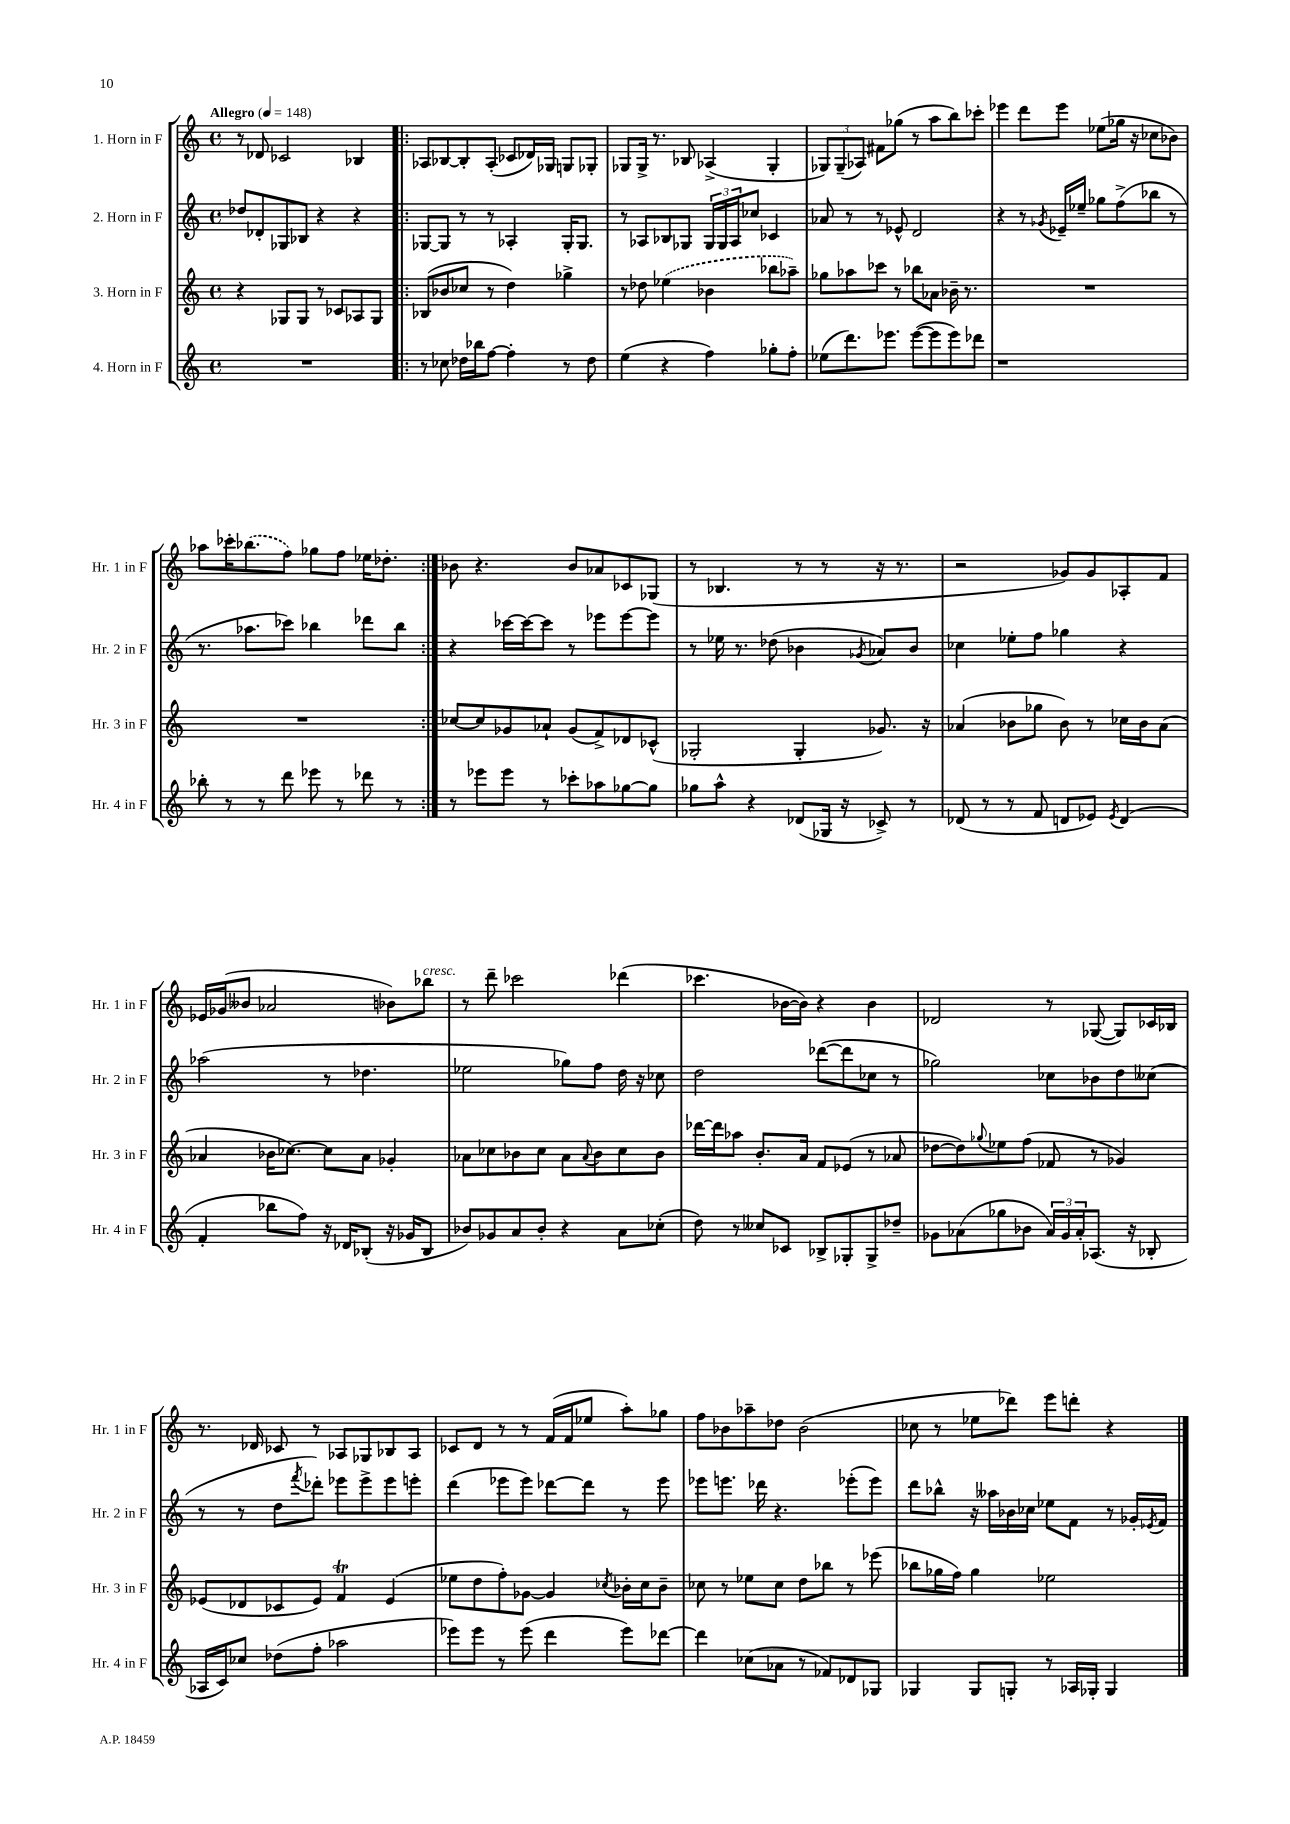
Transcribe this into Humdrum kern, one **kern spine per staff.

**kern	**kern	**kern	**kern
*part4	*part3	*part2	*part1
*staff4	*staff3	*staff2	*staff1
*I"4. Horn in F	*I"3. Horn in F	*I"2. Horn in F	*I"1. Horn in F
*I'Hr. 4 in F	*I'Hr. 3 in F	*I'Hr. 2 in F	*I'Hr. 1 in F
*clefG2	*clefG2	*clefG2	*clefG2
*k[]	*k[]	*k[]	*k[]
*M4/4	*M4/4	*M4/4	*M4/4
*met(c)	*met(c)	*met(c)	*met(c)
*MM148	*MM148	*MM148	*MM148
=1	=1	=1	=1
!	!	!	!LO:TX:a:B:t=Allegro
1r	4r	8dd-X/L	8r
.	.	8d-X'/	8d-X/
.	8G-X/L	8G-X/	2c-X/
.	8G-/J	8B-X/J	.
.	8r	4r	.
.	8c-X/L	.	.
.	8A-X/	4r	4B-X/
.	8G-/J	.	.
=2!|:	=2!|:	=2!|:	=2!|:
8r	(8B-X/L	[8G-X/L	8A-X/L
8cc-X\	8b-X/	8G-/J]	[8B-X/
16dd-X\LL	8cc-X/J	8r	8B-'/]
16bb-X\J	.	.	.
[8ff\J	8r	8r	(8A-'/J
4ff'\]	4dd\)	4A-X'/	8c-X/L
.	.	.	16d-X/L)
.	.	.	16G-X/JJ
8r	4gg-X^\	16G-'/KL	8Gn/L
.	.	8.G-/J	.
8dd-\	.	.	8G-X'/J
=3	=3	=3	=3
(4ee\	8r	8r	8G-X/L
.	8dd-X\	8A-X/L	16G-^/Jk
.	.	.	8.r
4r	(4ee-X\	8B-X/	.
.	.	8G-X/J	8B-X/
4ff\)	4b-X\	24G-/LL	(4A-X^/
.	.	24G-/	.
.	.	24A-/J	.
.	.	8cc-X/J	.
8gg-X'\L	8bb-X\L	4c-X/	4G-'/
8ff'\J	8aa-X~\J)	.	.
=4	=4	=4	=4
(8ee-X\L	8gg-X\L	8a-X/	12G-X/L)
.	.	.	(12G-~/
8.ddd\)	8aa-X\	8r	.
.	.	.	12A-X/J)
.	8ccc-X\J	8r	8f#X\L
8.eee-X\J	.	.	.
.	8r	8e-X^^/	(8gg-X\J
([8eee-\L	8bb-X\L	2d/	8r
8eee-\]	8a-X\J	.	8aa\L
8eee-\)	16b-X~\	.	8bb\)
.	8.r	.	.
8ddd-X\J	.	.	8ccc-X'\J
=5	=5	=5	=5
1r	1r	4r	4eee-X\
.	.	8r	8ddd\L
.	.	8qg-X/	.
.	.	16e-X~/LL	8eee-\J
.	.	16ee-X~/JJ	.
.	.	8gg-X\L	(8ee-X\L
.	.	(8ff^\	16gg-X\Jk
.	.	.	16r
.	.	8bb-X\J	8cc-X\L
.	.	8r	8b-X\J)
!!LO:LB:g=z
=6	=6	=6	=6
8bb-X'\	1r	8.r	8aa-X\L
8r	.	.	16ccc-X'\K
.	.	8.aa-X\L	(8.bb-X\
8r	.	.	.
8ddd\	.	8ccc-X\J)	8ff\J)
8eee-X\	.	4bb-X\	8gg-X\L
8r	.	.	8ff\J
8ddd-X\	.	8ddd-X\L	16ee-X\KL
.	.	.	8.dd-X'\J
8r	.	8bb-\J	.
=7:|!	=7:|!	=7:|!	=7:|!
8r	[8cc-X/L	4r	8b-X\
8eee-X\L	8cc-/]	.	4.r
8eee-\J	8g-X/	[16ccc-X\LL	.
.	.	16ccc-\J_	.
8r	8a-X`/J	8ccc-\J]	.
8ccc-X'\L	(8g-/L	8r	8b-/L
8aa-X\	8f^/)	8eee-X\L	8a-X/
[8gg-X\	8d-X/	[8eee-\	8c-X/
8gg-\J]	(8c-X^^/J	8eee-\J]	(8G-X/J
=8	=8	=8	=8
8gg-X\L	2G-X'/	8r	8r
8aa^^\J	.	16ee-X\	4.B-X/
.	.	8.r	.
4r	.	.	.
.	.	(8dd-X\	.
(8d-X/L	4G-'/	4b-X\	8r
16G-X/Jk	.	.	8r
16r	.	.	.
.	.	8qg-X/	.
8c-X^/)	8.g-X/)	8a-X/L)	16r
.	.	.	8.r
8r	.	8b-/J	.
.	16r	.	.
=9	=9	=9	=9
(8d-X/	(4a-X/	4cc-X\	2r
8r	.	.	.
8r	8b-X\L	8ee-X'\L	.
8f/	8gg-X\J	8ff\J	.
8dn/L	8b-\)	4gg-X\	8g-X/L)
8e-X/J)	8r	.	8g-/
8qe-/	.	.	.
(4d/	16cc-X\LL	4r	8A-X'/
.	16b-\J	.	.
.	(8a-\J	.	8f/J
!!LO:LB:g=z
=10	=10	=10	=10
4f'/	4a-X/	(2aa-X\	16e-X/LL
.	.	.	(16g-X/J
.	.	.	8b--X/J
8bb-X\L	16b-X\KL	.	2a-X/
.	[8.cc-X\J)	.	.
8ff\J)	.	.	.
16r	8cc-\L]	8r	.
16d-X/KL	.	.	.
(8B-X'/J	8a-\J	4.dd-X\	.
16r	4g-X'/	.	8b-X\L)
16g-X/KL	.	.	.
!	!	!	!LO:TX:a:i:t=cresc.
8B-/J	.	.	8bb-X\J
=11	=11	=11	=11
8b-X/L)	8a-X\L	2ee-X\	8r
8g-X/	8cc-X\	.	8ddd~\
8a/	8b-X\	.	2ccc-X\
8b-'/J	8cc-\J	.	.
4r	8a-\L	8gg-X\L)	.
.	8qqa-/	.	.
.	8b-\	8ff\J	.
8a\L	8cc-\	16dd\	(4ddd-X\
.	.	16r	.
(8cc-X'\J	8b-\J	8cc-X\	.
=12	=12	=12	=12
8dd\)	[16ddd-X\LL	2dd\	4.ccc-X\
.	16ddd-\J]	.	.
8r	8aa-X\J	.	.
8cc--X/L	8.b'/L	.	.
8c-X/J	.	.	[16b-X\LL
.	16a/Jk	.	16b-\JJ])
8B-X^/L	8f/L	([8ddd-X\L	4r
8G-X'/	(8e-X/J	8ddd-\]	.
8G-^/	8r	8cc-X\J	4b-\
8dd-X~/J	8a-X/	8r	.
=13	=13	=13	=13
8g-X\L	[8dd-X\L	2gg-X\)	2d-X/
(8a-X\	8dd-\])	.	.
.	8qqgg-X/	.	.
8gg-X\	8ee-X\	.	.
8b-X\J	(8ff\J	.	.
24a-/LL)	8f-X/	8cc-X\L	8r
24g-/	.	.	.
24a-'/J	.	.	.
(8.A-X/J	8r	8b-X\	([8G-X/
.	4g-X/)	8dd\	8G-/L])
16r	.	.	.
8B-X'/	.	(8cc--X\J	16c-X/L
.	.	.	16B-X/JJ
!!LO:LB:g=z
=14	=14	=14	=14
16A-X/LL	(8e-X/L	8r	8.r
16c/J)	.	.	.
8cc-X/J	8d-X/	8r	.
.	.	.	16d-X/
(8dd-X\L	8c-X/	8dd\L	8c-X/
.	.	8qfff/	.
8ff'\J	8e-/J)	8ddd-X'\J)	8r
2aa-X\	4fT/	8eee-X\L	8A-X/L
.	.	8eee-^\	8G-X/
.	(4e-/	8eee-\	8B-X/
.	.	8eeen'\J	8A-/J
=15	=15	=15	=15
8eee-X\L)	8ee-X\L	(4ddd\	8c-X/L
8eee-\J	8dd\	.	8d/J
8r	8ff'\)	8eee-X\L	8r
(8eee-\	[8g-X\J	8eee-\J)	8r
4ddd\	4g-/]	[8ddd-X\L	(16f/LL
.	.	.	16f/J
.	.	8ddd-\J]	8ee-X/J
.	8qcc-X/	.	.
8eee-\L)	16b-X'\LL	8r	8aa'\L)
.	16cc-\J	.	.
[8ddd-X\J	8b-~\J	8eee-\	8gg-X\J
=16	=16	=16	=16
4ddd-\]	8cc-X\	8eee-X\L	8ff\L
.	8r	8.eeen\J	8b-X\
(8cc-X\L	8ee-X\L	.	8aa-X~\
.	.	16ddd-X\	.
8a-X\J	8cc-\J	4.r	8dd-X\J
8r	8dd\L	.	(2b-\
8f-X/L)	8bb-X\J	.	.
8d-X/	8r	(8eee-X'\L	.
8G-X/J	(8eee-X\	8eee-\J)	.
=17	=17	=17	=17
4G-X/	8bb-X\L	8ddd\L	8cc-X\
.	16gg-X\L	8bb-X^^\J	8r
.	16ff\JJ)	.	.
8G-/L	4gg-\	16r	8ee-X\L
.	.	16aa--X\LL	.
8Gn'/J	.	16b-X\	8ddd-X\J)
.	.	16cc-X\JJ	.
8r	2ee-X\	8ee-X\L	8eee\L
16A-X/LL	.	8f\J	8dddn'\J
16G-X'/JJ	.	.	.
4G-/	.	8r	4r
.	.	16g-X'/LL	.
.	.	8qe-X/	.
.	.	16f/JJ	.
==	==	==	==
*-	*-	*-	*-
